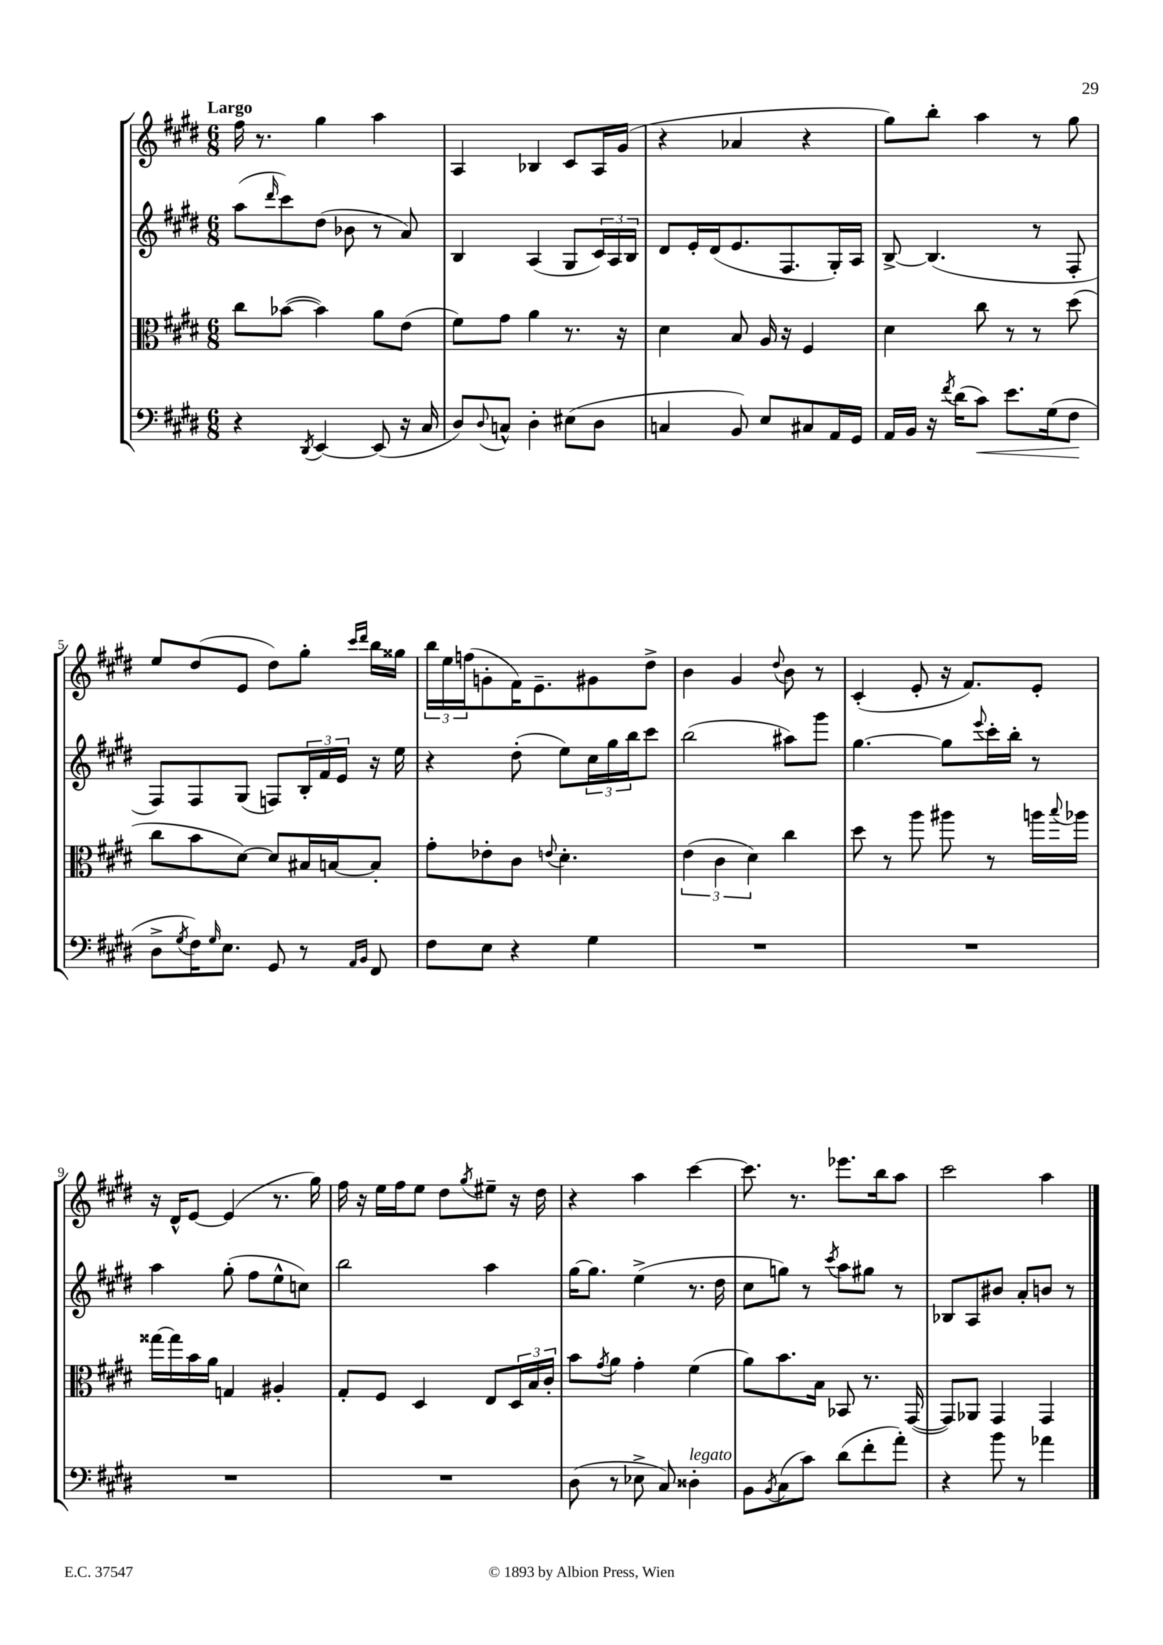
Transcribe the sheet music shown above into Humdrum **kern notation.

**kern	**dynam	**kern	**kern	**kern
*part4	*part4	*part3	*part2	*part1
*staff4	*staff4	*staff3	*staff2	*staff1
*clefF4	*	*clefC3	*clefG2	*clefG2
*k[f#c#g#d#]	*	*k[f#c#g#d#]	*k[f#c#g#d#]	*k[f#c#g#d#]
*M6/8	*	*M6/8	*M6/8	*M6/8
=1	=1	=1	=1	=1
!	!	!	!	!LO:TX:a:B:t=Largo
4r	.	8cc#\L	(8aa\L	16ff#\
.	.	.	.	8.r
.	.	.	16qqddd#/	.
.	.	([8b-X\J	8ccc#\)	.
8qDD#/	.	.	.	.
[4EE/	.	4b-\])	(8dd#\J	4gg#\
.	.	.	8b-X\	.
(8EE/]	.	8a\L	8r	4aa\
16r	.	(8e\J	8a/)	.
16C#/	.	.	.	.
=2	=2	=2	=2	=2
8D#/L)	.	8f#\L)	4B/	4A/
8qqD#/	.	.	.	.
8Cn^^/J	.	8g#\J	.	.
4D#'\	.	4a\	(4A/	4B-X/
(8E#X\L	.	8.r	8G#/L	8c#/L
8D#\J	.	.	24c#/L)	16A/L
.	.	.	24A/	.
.	.	16r	.	(16g#/JJ
.	.	.	24B/JJ	.
=3	=3	=3	=3	=3
4Cn/	.	4d#\	8d#/L	4r
.	.	.	16e'/L	.
.	.	.	(16d#/J	.
8BB/)	.	8B/	8.e/	4a-X/
8E/L	.	16A/	.	.
.	.	16r	8.F#/	.
8C#X/	.	4F#/	.	4r
16AA/L	.	.	16G#'/L)	.
16GG#/JJ	.	.	16A/JJ	.
=4	=4	=4	=4	=4
16AA/LL	.	4d#\	[8B^/	8gg#\L)
16BB/JJ	.	.	.	.
16r	.	.	(4.B/]	8bb'\J
8qf#/	.	.	.	.
(16d#\KL	.	.	.	.
!	!LO:HP:b	!	!	!
8c#\J)	<	8cc#\	.	4aa\
8.e\L	.	8r	.	.
.	.	8r	8r	8r
(16G#\k	.	.	.	.
8F#\J	.	(8dd#\	8F#'/	8gg#\
.	[	.	.	.
!!LO:LB:g=z
=5	=5	=5	=5	=5
8D#^\L	.	8cc#\L	8F#/L)	8ee/L
8qG#/	.	.	.	.
16F#\K)	.	8b\	8F#/	(8dd#/
16qqG#/	.	.	.	.
8.E\J	.	.	.	.
.	.	[8d#\J)	(8G#/J	8e/J
8GG#/	.	8d#/L]	8Fn/L)	8dd#\L)
8r	.	16B#X/L	24B'/L	8gg#'\J
.	.	.	24f#/	.
.	.	[16Bn/J	.	.
.	.	.	24e/JJ	.
16qqAA/LL	.	.	.	16qqccc#/LL
16qqBB/JJ	.	.	.	16qqddd#/JJ
8FF#/	.	8B'/J]	16r	16bb\LL
.	.	.	16ee\	16gg##X\JJ
=6	=6	=6	=6	=6
8F#\L	.	8g#'\L	4r	24bb\LL
.	.	.	.	24ee\
.	.	.	.	(24ffn\J
8E\J	.	8e-X'\	.	8gn'\
4r	.	8c#\J	(8dd#'\	16f#\K)
.	.	.	.	8.e~\
.	.	8qqen/	.	.
.	.	4.d#'\	8ee\L)	.
4G#\	.	.	24cc#\L	8g#X\
.	.	.	24gg#\	.
.	.	.	24bb\J	.
.	.	.	8ccc#\J	8dd#^\J
=7	=7	=7	=7	=7
2.r	.	(6e\	(2bb\	4b\
.	.	6c#\	.	.
.	.	.	.	4g#/
.	.	6d#\)	.	.
.	.	.	.	8qqdd#/
.	.	4cc#\	8aa#X\L)	8b\
.	.	.	8ggg#\J	8r
=8	=8	=8	=8	=8
2.r	.	8dd#\	[4.gg#\	(4c#'/
.	.	8r	.	.
.	.	8aa\	.	8e'/
.	.	8aa#X\	8gg#\L]	16r
.	.	.	.	8.f#/L)
.	.	.	8qqeee/	.
.	.	8r	16ccc#'\L	.
.	.	.	16bb'\JJ	.
.	.	16aan\LL	8r	8e'/J
.	.	8qqbb/	.	.
.	.	16aa-X\JJ	.	.
!!LO:LB:g=z
=9	=9	=9	=9	=9
2.r	.	[16gg##X\LL	4aa\	16r
.	.	16gg##\]	.	16d#^^/KL
.	.	16b\	.	[8e/J
.	.	16a\JJ	.	.
.	.	4Gn/	(8gg#'\	(4e/]
.	.	.	8ff#\L	.
.	.	4A#X'/	8ee^^\	8.r
.	.	.	8ccn\J)	.
.	.	.	.	16gg#\)
=10	=10	=10	=10	=10
2.r	.	8G#'/L	2bb\	16ff#\
.	.	.	.	16r
.	.	8F#/J	.	16ee\LL
.	.	.	.	16ff#\J
.	.	4D#/	.	8ee\J
.	.	.	.	8dd#\L
.	.	.	.	8qgg#/
.	.	8E/L	4aa\	8ee#X~\J
.	.	24D#/L	.	16r
.	.	24B/	.	.
.	.	.	.	16dd#\
.	.	24c#'/JJ	.	.
=11	=11	=11	=11	=11
(8D#\	.	8b\L	[16gg#\KL	4r
.	.	.	8.gg#\J]	.
.	.	8qg#/	.	.
8r	.	8a\J	.	.
8E-X^\	.	4g#'\	(4ee^\	4aa\
8C#/)	.	.	.	.
!LO:TX:a:i:t=legato	!	!	!	!
4D##X'\	.	(4f#\	8.r	[4ccc#\
.	.	.	16dd#\	.
=12	=12	=12	=12	=12
8BB\L	.	8a\L)	8cc#\L	8.ccc#\]
8qBB/	.	.	.	.
(8C#\	.	8.b\	8ggn\J)	.
.	.	.	.	8.r
8c#\J)	.	.	8r	.
.	.	16B\Jk	.	.
.	.	.	8qccc#/	.
(8d#\L	.	8BB-X/	8aa\L	8.eee-X\L
8f#'\	.	8.r	8gg#X\J	.
.	.	.	.	16bb\k
8a'\J)	.	.	8r	8aa\J
.	.	([16GG#/	.	.
=13	=13	=13	=13	=13
4r	.	8GG#/L])	8B-X/L	2ccc#\
.	.	8AA-X/J	8A/	.
8b\	.	4GG#/	8b#X/J	.
8r	.	.	8a'/L	.
4a-X\	.	4GG#/	8bn/J	4aa\
.	.	.	8r	.
==	==	==	==	==
*-	*-	*-	*-	*-
